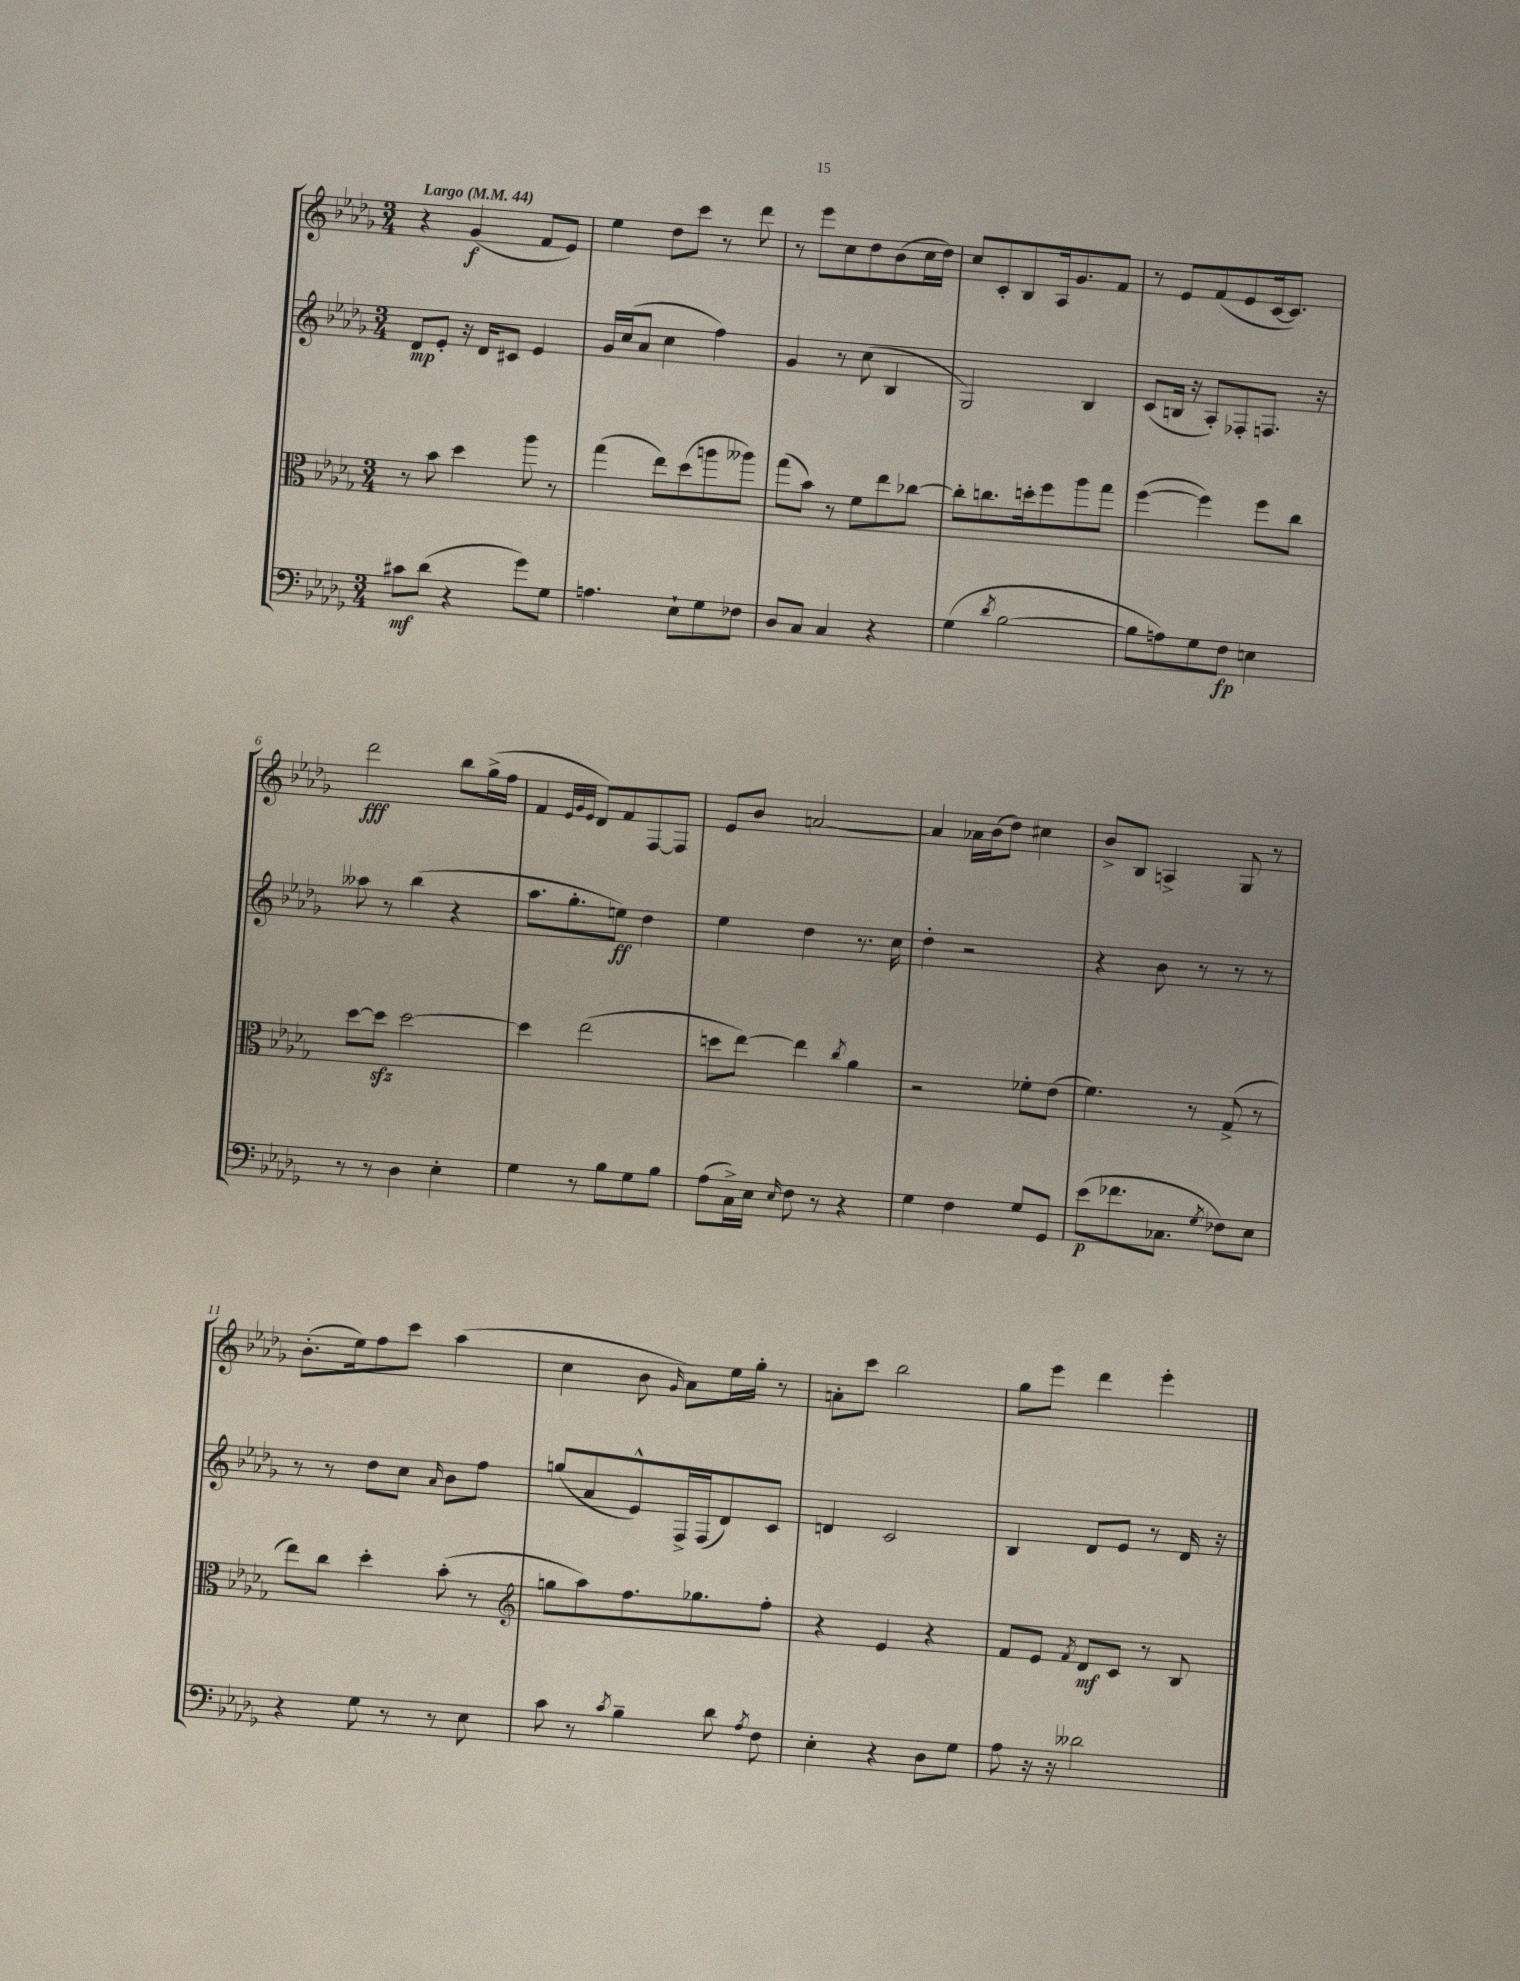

**kern	**kern	**kern	**kern
*staff4	*staff3	*staff2	*staff1
*clefF4	*clefC3	*clefG2	*clefG2
*k[b-e-a-d-g-]	*k[b-e-a-d-g-]	*k[b-e-a-d-g-]	*k[b-e-a-d-g-]
*M3/4	*M3/4	*M3/4	*M3/4
*MM44	*MM44	*MM44	*MM44
8c#\L	8r	8d-/L	4r
(8d-\J	8b-\	8e-'/J	.
4r	4dd-\	16r	(4g-/
.	.	16d-/LK	.
.	.	8c#/J	.
8g-\L)	8aa-\	4e-/	8f/L
8G-\J	8r	.	8e-/J)
=	=	=	=
4.A\	(4gg-\	16g-/LL	4ee-\
.	.	(16cc/J	.
.	.	8a-/J	.
.	8ee-\L)	4cc\	8dd-\L
8E-`\L	(8dd-\	.	8ccc\J
8G-\	8aa\	4ff\)	8r
8F-\J	8aa--\J)	.	8ddd-\
=	=	=	=
8D-/L	(8gg-\L	4g-/	8r
8C/J	8b-\J)	.	8eee-\L
4C/	8r	8r	8cc\
.	8f\L	(8cc\	8dd-\
4r	8ee-\	4B-/	(8b-\
.	[8cc-\J	.	16cc\L
.	.	.	16dd-\JJ)
=	=	=	=
(4G-\	8cc-'\]L	2G-/)	8cc/L
.	8.cc\	.	8c'/
8qd-/	.	.	.
[2B-\	.	.	8B-/
.	16dd'\k	.	.
.	8ff\	.	16A-/k
.	.	.	8.g-/
.	8aa-\	4B-/	.
.	8gg-\J	.	8f/J
=	=	=	=
8B-\]L	([4ff\	(8c/L	8r
8A\)	.	16B/Jk	8e-/L
.	.	16r	.
8G-\	4ff\])	8A-'/L)	(8f/
8F\J	.	8F-'/	8e-/
4E\	8ff\L	8.F/J	[16c/k
.	.	.	8.c/]J)
.	8cc\J	.	.
.	.	16r	.
=	=	=	=
8r	[8dd-\L	8aa--\	2ddd-\
8r	8dd-\]J	8r	.
4D-\	[2dd-\	(4bb-\	.
4E-'\	.	4r	8bb-\L
.	.	.	(16gg-^\L
.	.	.	16ff\JJ
=	=	=	=
4G-\	4dd-\]	8.aa-\L	4f/
.	.	8.gg-'\	.
.	.	.	32qqe-/LLL
.	.	.	32qqg-/
.	.	.	32qqe-/JJJ
8r	(2ee-\	.	8d-/L)
8B-\L	.	8ee\J)	8f/
8G-\	.	4dd-\	[8F/
8B-\J	.	.	8F/]J
=	=	=	=
(8A-\L	8dd\L	4ee-\	8e-/L
16C^\L)	[8ee-\J)	.	8b-/J
16E-\JJ	.	.	.
16qqE-/	.	.	.
8F\	4ee-\]	4dd-\	[2a/
8r	.	.	.
.	8qcc/	.	.
4r	4a-\	8.r	.
.	.	16cc\	.
=	=	=	=
4G-\	2r	4dd-'\	4a/]
4F\	.	2r	16a-\LL
.	.	.	(16b-\J
.	.	.	8dd-\J)
8G-/L	8f-'\L	.	4cc#\
8GG-/J	(8e-\J	.	.
=	=	=	=
(8e-\L	4.f\)	4r	8b-^/L
8.f-\	.	.	8B-/J
.	.	8b-\	4A^/
8.C-\J	.	.	.
.	8r	8r	.
8qG-/	.	.	.
8F-\L)	(8G-^/	8r	8G-/
8E-\J	8r	8r	8r
=	=	=	=
4r	8ee-\L)	8r	(8.b-'\L
.	8cc\J	8r	.
.	.	.	16ee-\k)
8G-\	4dd-'\	8dd-\L	8ff\
8r	.	8cc\J	8ccc\J
.	.	16qqa-/	.
8r	(8b-'\	8b-\L	(4aa-\
8E-\	8r	8ff\J	.
=	=	=	=
*	*clefG2	*	*
8c\	8gg\L	(8gg/L	4cc\
8r	8aa-\)	8a-/	.
8qc/	.	.	.
4B-~\	8.ff\	8e-^^/)	8b-\
.	.	.	16qqg-/
.	.	16F^/L	8a-\L)
.	8.gg-\	(16F/J	.
8d-\	.	8d-/)	16ee-\L
.	.	.	16gg-'\JJ
8qA-/	.	.	.
8F\	8ff'\J	8c/J	8r
=	=	=	=
4E-'\	4r	4d/	8a'\L
.	.	.	8ccc\J
4r	4e-/	2c/	2bb-\
8D-\L	4r	.	.
8G-\J	.	.	.
=	=	=	=
8A-\	8f/L	4B-/	8gg-\L
16r	8e-/J	.	8eee-\J
16r	.	.	.
.	8qf/	.	.
2d--\	8d-/L	8d-/L	4ddd-\
.	8c/J	8e-/J	.
.	8r	8r	4eee-'\
.	8B-/	16d-/	.
.	.	16r	.
==	==	==	==
*-	*-	*-	*-
